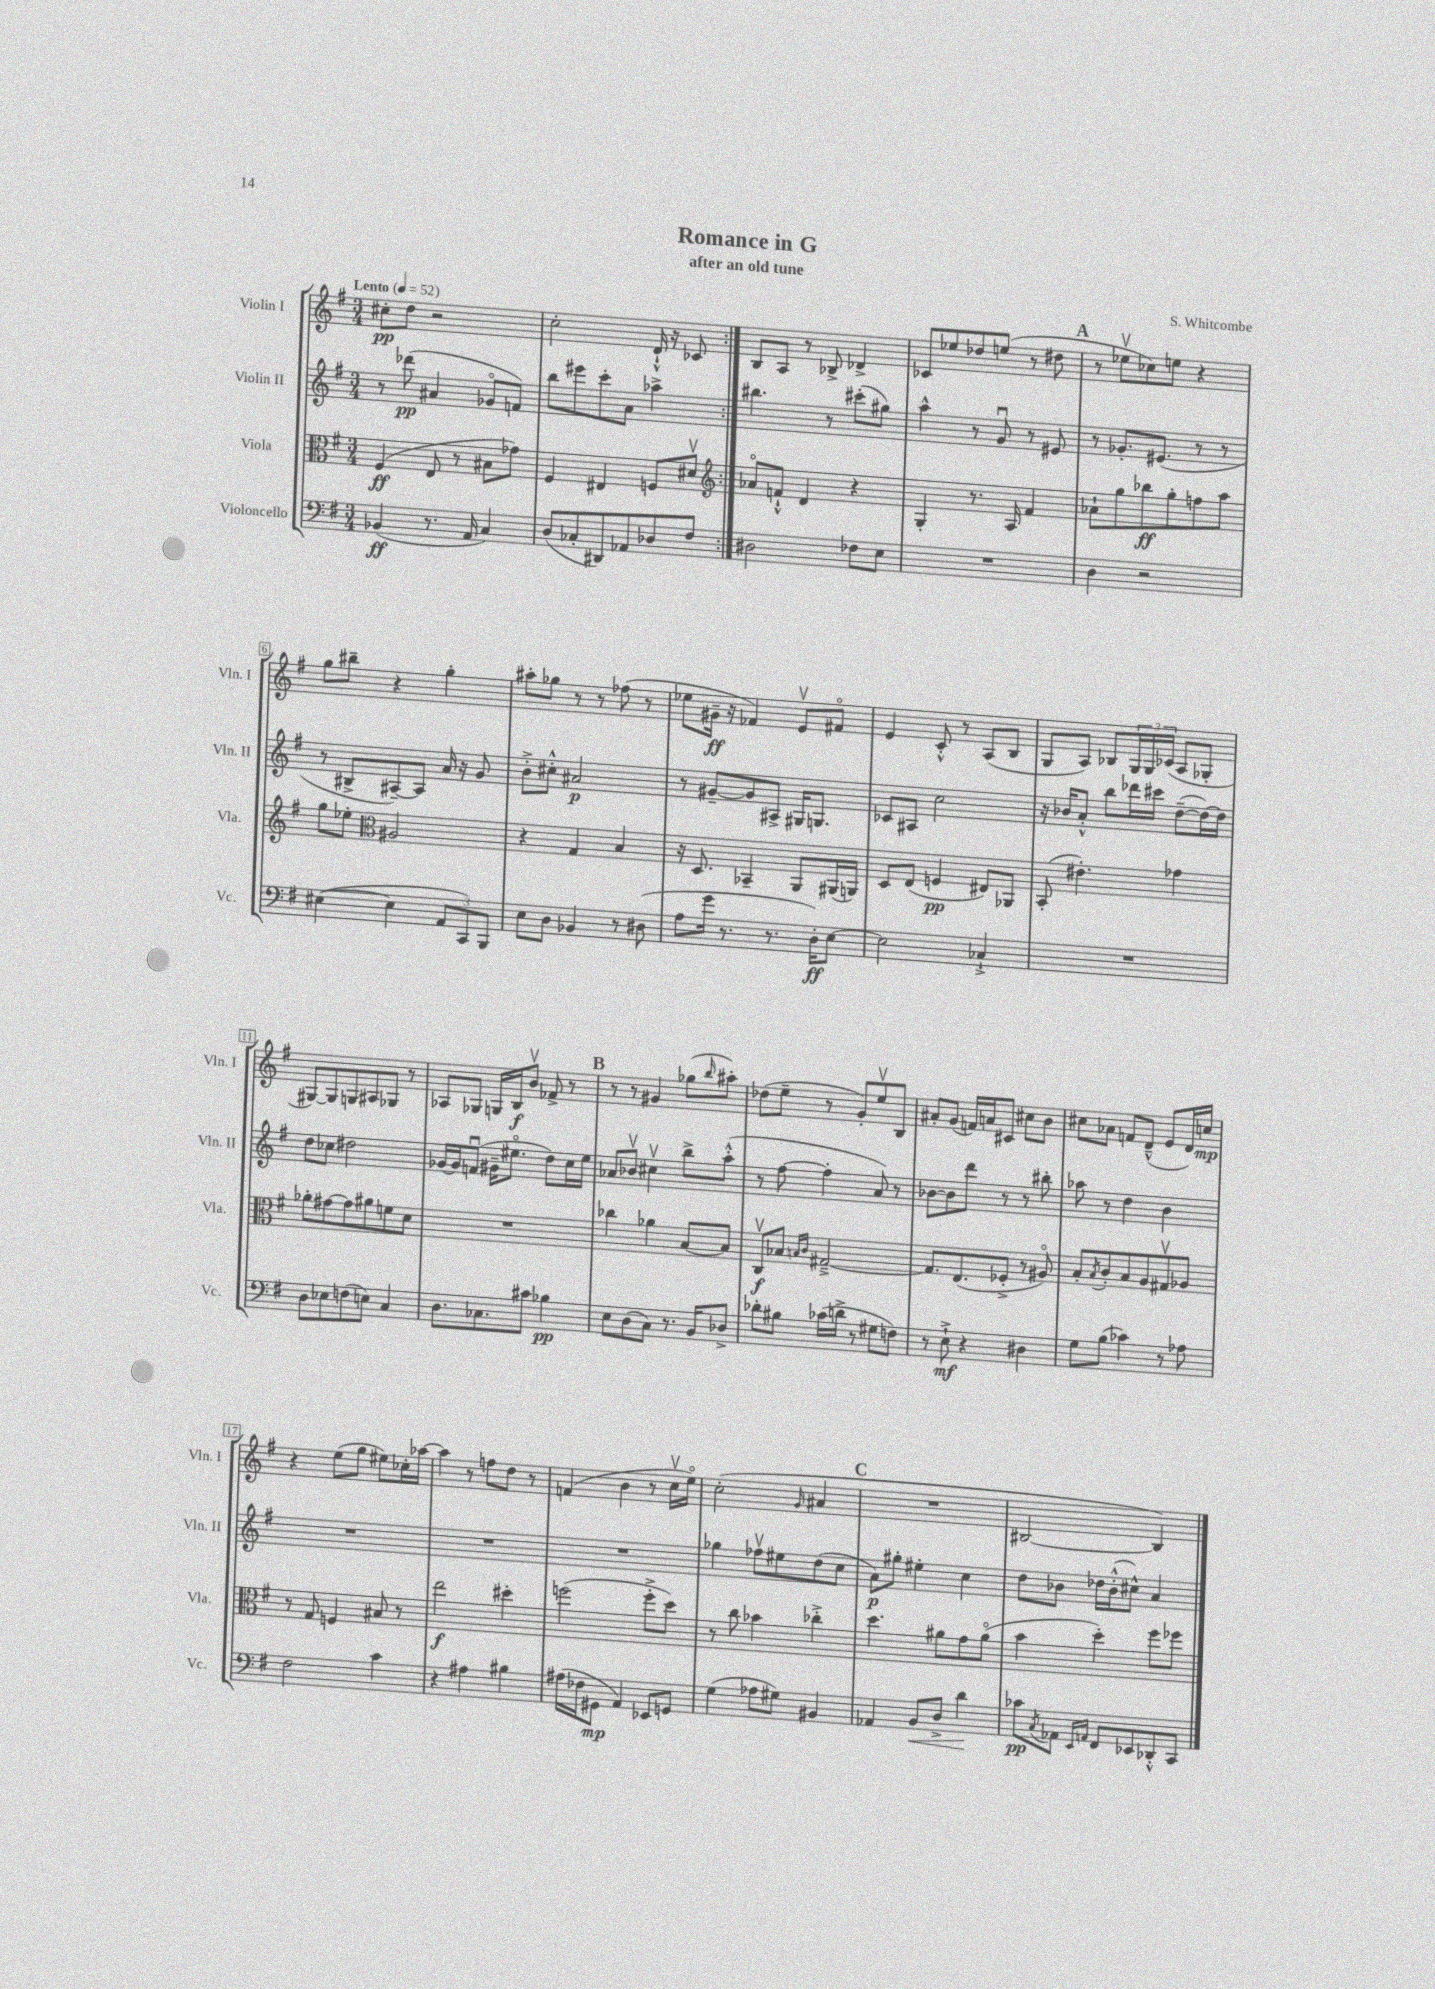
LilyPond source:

\header { title = "Romance in G" composer = "S. Whitcombe" subtitle = "after an old tune" }
<<
\new StaffGroup <<
\new Staff = "s0" \with { instrumentName = "Violin I" shortInstrumentName = "Vln. I" } {
    \clef treble \key g \major \numericTimeSignature \time 3/4 \tempo "Lento" 4 = 52
    \repeat volta 2 { cis''8-.\pp d''8 r2 |
    c''2-. d'16-!-^ r16 ces'8 | }
    b8 a8 r8 bes8-> des'4-> |
    ces'8 ees''8 des''8 e''8( r8 dis''8 |
    \mark \markup { \bold "A" } r8 ees''8\upbow ces''8) e''8 r4 |
    g''8 bis''8-- r4 g''4-. |
    ais''8-. ges''8 r8 r8 fes''8( r8 |
    ees''8 gis'16--\ff r16 fes'4) e'8\upbow fis'8\flageolet |
    e'4 c'8-.-^ r8 a8( b8 |
    g8 a8) bes8 \tuplet 3/2 { g16 g16 ces'16( } a8 ges8-. |
    gis8~) gis8 g8 ais8 ges8 r8 |
    aes8 ges8 g16 b16\f b'8\upbow fes'8-> r8 |
    \mark \markup { \bold "B" } r8 r8 gis'4 ges''8( \grace { b''16 } ais''8-.) |
    des''8( e''8-- r8 g'8-.) e''8\upbow b8 |
    ais'8-. g'8( f'16) a'16 cis'8 cis''8 b'8 |
    cis''8 aes'8 f'8 d'8---^( e'8 d'16) c''16\mp |
    r4 e''8( g''8 eis''8) ces''16-. aes''16~ |
    aes''4 r8 f''8 d''8 r8 |
    f'4( b'4 r8 c''16\upbow e''16\flageolet) |
    c''2-.( \grace { g'16 } ais'4 |
    \mark \markup { \bold "C" } R2. |
    bis2~ bis4) \bar "|." |
}
\new Staff = "s1" \with { instrumentName = "Violin II" shortInstrumentName = "Vln. II" } {
    \clef treble \key g \major \numericTimeSignature \time 3/4
    \repeat volta 2 { r8 des'''8\pp( ais'4 ges'8\flageolet f'8) |
    b''8 eis'''8 c'''8-. a'8 aes''4-> | }
    bis''4. r8 cis'''8-.( gis''8) |
    a''4-^ r8 g'8\downbow r8 eis'8 |
    \mark \markup { \bold "A" } r8 ges'8.-. eis'8.( r8 r8 |
    r8 bis8-> ais8~--) ais8 a'16 r16 g'8 |
    b'8-.-> cis''8-.-^ ais'2\p |
    r8 gis'8~-- gis'8 ais8-> gis16 g8. |
    ces'8 ais8 c''2 |
    r16 bes'16 a'8-.-^ b''8 des'''16 cis'''16 d''8~--( d''16~) d''16 |
    d''8 ces''8 dis''2 |
    ges'16~ ges'16 f'8\downbow( gis'16-- eis''8.\flageolet d''8) c''16 eis''16 |
    \mark \markup { \bold "B" } aes'8 bes'8\upbow cis''4\upbow b''8-> a''8-.-^( |
    r8 fis''8~ fis''4-. a'8) r8 |
    bes'8~ bes'8 d'''8 r8 r8 bis''8-. |
    aes''8 r8 d''4 b'4 |
    R2. |
    R2. |
    R2. |
    ges''4 fes''8\upbow eis''8 d''8( c''8 |
    \mark \markup { \bold "C" } a'8\p) gis''8-. eis''4-. c''4 |
    d''8 bes'8 des''16 bes'16-.-^( cis''8-^) a'4 \bar "|." |
}
\new Staff = "s2" \with { instrumentName = "Viola" shortInstrumentName = "Vla." } {
    \clef alto \key g \major \numericTimeSignature \time 3/4
    \repeat volta 2 { fis4\ff( e8 r8 bis8 ges'8) |
    fis4 eis4 f8 dis'8\upbow | }
    \clef treble aes'8\flageolet f'8-!-^ d'4 r4 |
    g4-. r8. a16 fis'4 |
    \mark \markup { \bold "A" } aes'8-! g''8 bes''8\ff g''8-. f''8 a''8 |
    g''8 ees''8-. \clef alto ais2 |
    r4 g4 b4 |
    r16 d8. bes,4-- a,8 ais,16( a,16) |
    d8 e8( f4\pp eis8) aes,8 |
    b,8-.( eis'4.-.) ges'4 |
    aes'8-. gis'8~ gis'8 ais'8 f'8 d'8 |
    R2. |
    \mark \markup { \bold "B" } ces''4 aes'4 b8~ b8 |
    c8\upbow\f bes8 \grace { b16 c'16 } gis2~---> |
    gis8. e8.( fes8-.-> r8 ais8\flageolet) |
    b8-. \acciaccatura { b8 } c'8-. b8 a8 gis8\upbow aes8 |
    r8 g8 f4 bis8 r8 |
    e''2\f dis''4-. |
    f''2( f''8-.-> d''8) |
    r8 c''8 bes'4 ces''4-.-> |
    \mark \markup { \bold "C" } d''4. ais'8 g'8 ais'8\flageolet( |
    b'4 d''4-.) fis''8 fes''8 \bar "|." |
}
\new Staff = "s3" \with { instrumentName = "Violoncello" shortInstrumentName = "Vc." } {
    \clef bass \key g \major \numericTimeSignature \time 3/4
    \repeat volta 2 { bes,4\ff( r8. a,16 c4) |
    d8( ces8-. dis,8) aes,8 des8 fis8 | }
    dis2 fes8 e8 |
    R2. |
    \mark \markup { \bold "A" } d4 r2 |
    eis4~( eis4 \tuplet 3/2 { a,8 c,8) b,,8 } |
    e8 d8 bes,4 r8 dis8( |
    a8 g'16 r8. r8. d16-.\ff) e8~ |
    e2 ces4-!-> |
    R2. |
    d8 ees8 f8( e8) c4 |
    d8. ces8. cis'8 bes4\pp |
    \mark \markup { \bold "B" } e8 d8( c8) r8. b,16 des8-> |
    des'8-. bis8 ces'16( d'16-> r8 gis8 f8) |
    r8 e8-!->\mf r4 dis4 |
    g8 b8( ces'4) r8 aes8 |
    fis2 c'4 |
    r4 ais4 bis4 |
    ais16( fes16 gis,8\mp a,4) ees,8 g,8 |
    g4( aes8 gis8) bis,4 |
    \mark \markup { \bold "C" } aes,4 b,8\< d8-> d'4\! |
    ces'8\pp \acciaccatura { c8 } aes,8 \grace { e,16 a,16 } fis,8 ees,8 des,8-.-^ c,8 \bar "|." |
}
>>
>>
\layout { \context { \Score \override BarNumber.stencil = #(make-stencil-boxer 0.1 0.3 ly:text-interface::print) } }
